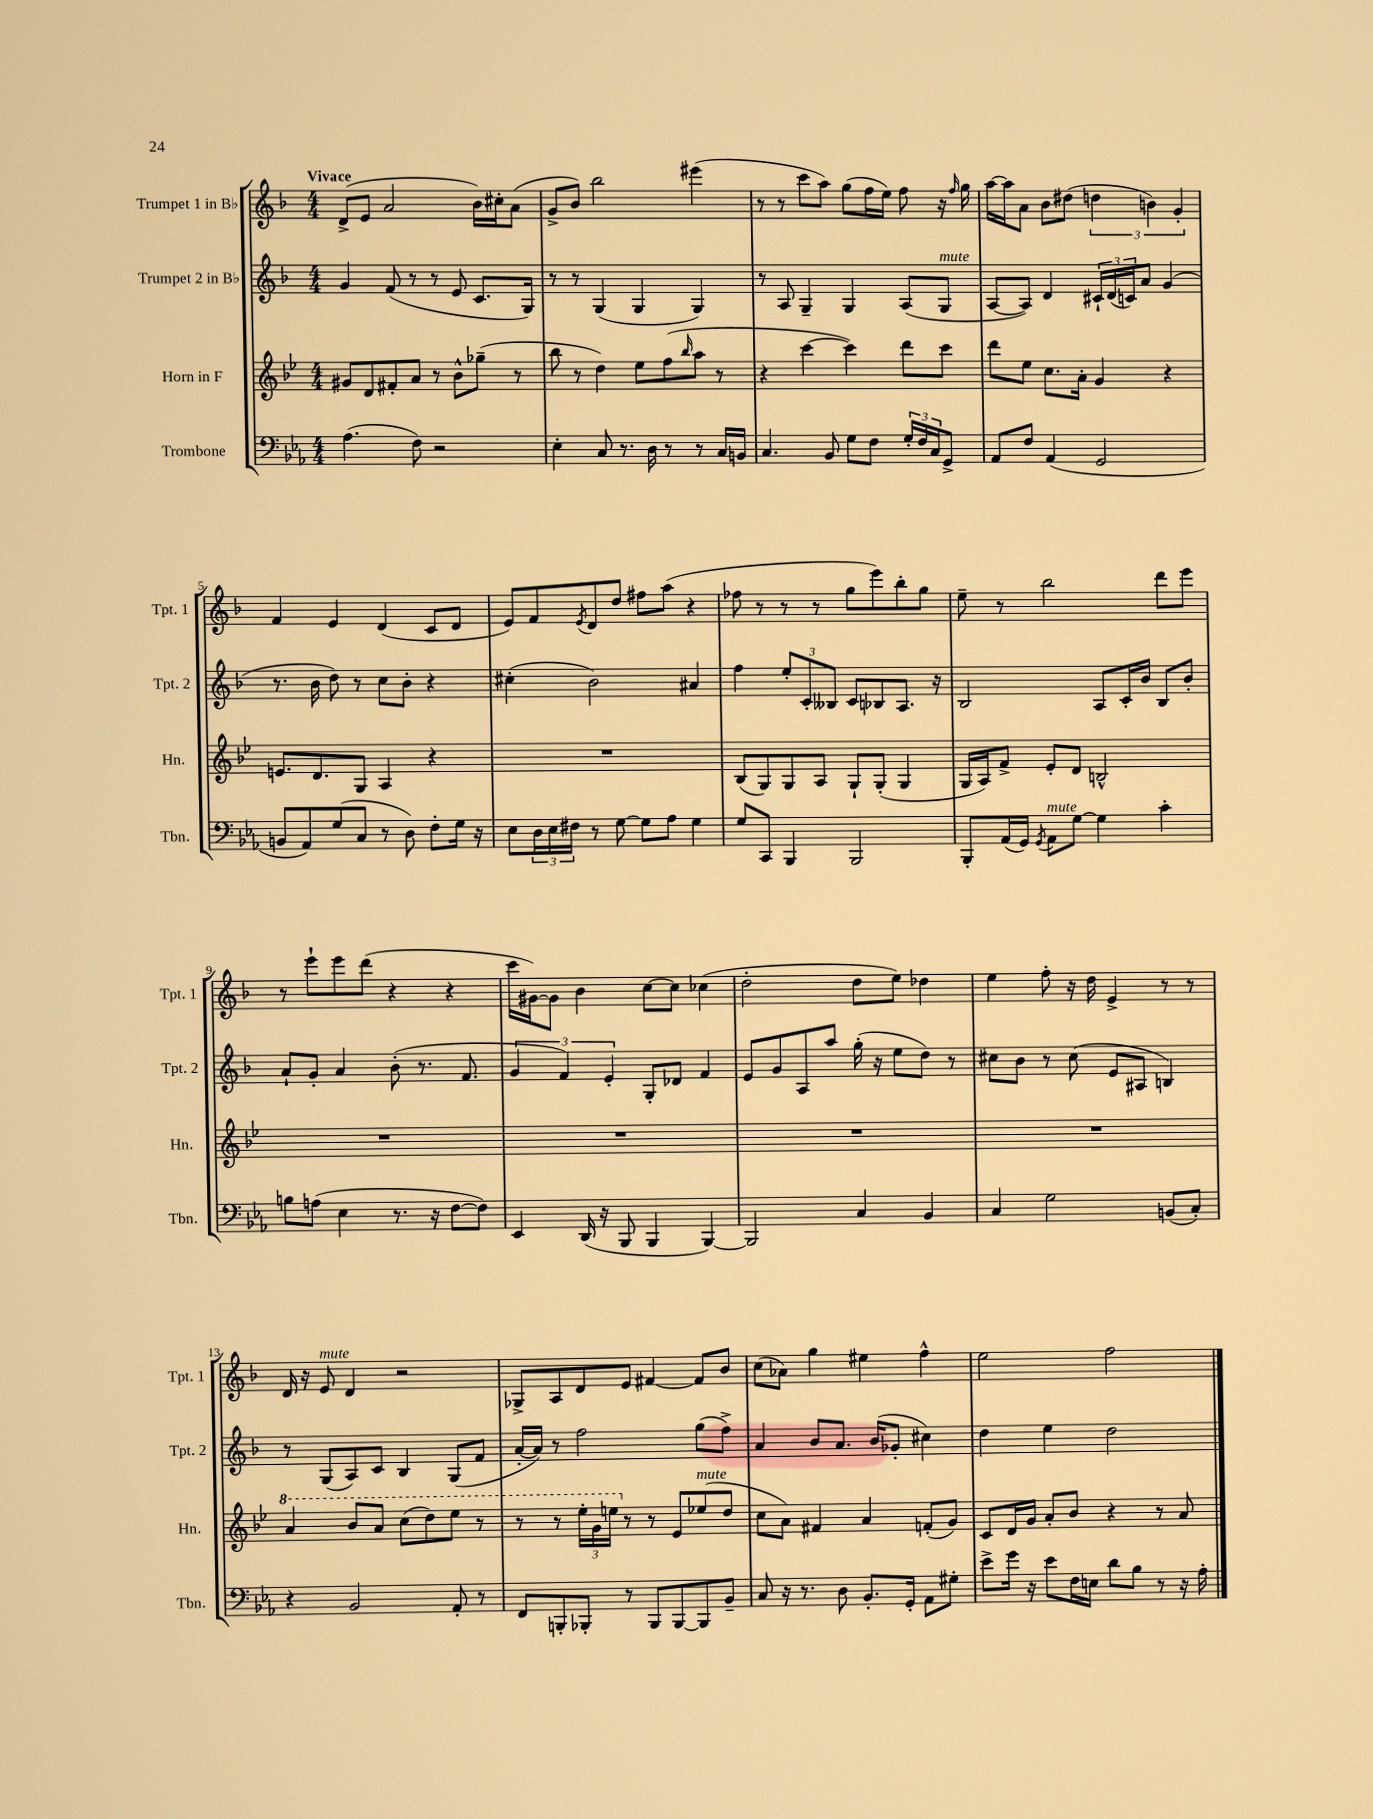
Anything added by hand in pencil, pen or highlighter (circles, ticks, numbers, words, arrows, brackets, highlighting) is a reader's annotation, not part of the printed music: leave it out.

**kern	**kern	**kern	**kern
*staff4	*staff3	*staff2	*staff1
*clefF4	*clefG2	*clefG2	*clefG2
*k[b-e-a-]	*k[b-e-]	*k[b-]	*k[b-]
*M4/4	*M4/4	*M4/4	*M4/4
(4.A-	8g#	4g	(8d^
.	8d	.	8e
.	8f#'	(8f	2a
8F)	8a	8r	.
2r	8r	8r	.
.	8b-^^	8e	.
.	(8gg-~	8.c	16b-)
.	.	.	16cc#'
.	8r	.	(8a
.	.	16G)	.
=	=	=	=
4E-'	8bb-	8r	8g^
.	8r	8r	8b-)
8C	4dd)	(4G	2bb-
8.r	.	.	.
.	8ee-	4G	.
16D	.	.	.
8r	(8ff	.	.
.	16qqbb-	.	.
8r	8aa	4G)	(4eee#
16C	8r	.	.
16BB	.	.	.
=	=	=	=
4.C	4r	8r	8r
.	.	8A	8r
.	[4ccc	4G~	8ccc
8BB-	.	.	8aa)
8G	4ccc])	4G	(8gg
8F	.	.	16ff
.	.	.	16ee)
24G'	8ddd	(8A	8ff
24F	.	.	.
24C	.	.	.
8GG^	8ccc	8G	16r
.	.	.	16qqff
.	.	.	16gg
=	=	=	=
8AA-	8ddd	[8A	[16aa
.	.	.	16aa]
8F	8ee-	8A])	8a
(4AA-	8.cc	4d	8b-
.	.	.	(8dd#
.	16a'	.	.
2GG	4g	24c#`	6dd
.	.	(24d	.
.	.	24c)	.
.	.	8a	.
.	.	.	6b)
.	4r	(4g	.
.	.	.	6g'
=	=	=	=
8BB	8.e	8.r	4f
8AA-)	.	.	.
.	8.d	16b-	.
(8G	.	8dd)	4e
8C	8G	8r	.
8r	4A	8cc	(4d
8D)	.	8b-'	.
8F'	4r	4r	8c
16G	.	.	8d
16r	.	.	.
=	=	=	=
8E-	1r	(4cc#'	8e)
24D	.	.	8f
24E-	.	.	.
24F#	.	.	.
.	.	.	8qe
8r	.	2b-)	8d
[8G	.	.	8dd
8G]	.	.	8ff#
8A-	.	.	(8aa
4G	.	4a#	4r
=	=	=	=
8G	(8B-	4ff	8ff-
8CC	8G)	.	8r
4BBB-	8G	12ee'	8r
.	.	12c'	.
.	8A	.	8r
.	.	12B--	.
2BBB-	8G`	8c	8gg
.	(8G'	8B-	8eee)
.	4G	8.A	8bb-'
.	.	.	8gg
.	.	16r	.
=	=	=	=
8BBB-'	16G	2B-	8ee~
.	16A)	.	.
(16AA-	8f^	.	8r
16GG)	.	.	.
8qGG	.	.	.
8AA-	8e-'	.	2bb-
[8G	8d	.	.
4G]	2B^^	8A	.
.	.	16c'	.
.	.	16b-	.
4c'	.	8B-	8ddd
.	.	8b-'	8eee
=	=	=	=
8B	1r	8a`	8r
(8A	.	8g'	8eee`
4E-	.	4a	8eee
.	.	.	(8ddd
8.r	.	(8b-'	4r
.	.	8.r	.
16r	.	.	.
[8F	.	.	4r
.	.	8.f	.
8F])	.	.	.
=	=	=	=
4EE-	1r	6g	16ccc
.	.	.	[16g#)
.	.	.	8g#]
.	.	6f)	.
(16DD	.	.	4b-
16r	.	.	.
.	.	6e'	.
8BBB-	.	.	.
4BBB-	.	8G'	[8cc
.	.	8d-	8cc]
[4BBB-)	.	4f	(4cc-
=	=	=	=
2BBB-]	1r	8e	2dd'
.	.	8g	.
.	.	8A	.
.	.	8aa	.
4C	.	(16gg'	8dd
.	.	16r	.
.	.	8ee	8ee)
4BB-	.	8dd)	4dd-
.	.	8r	.
=	=	=	=
4C	1r	8cc#	4ee
.	.	8b-	.
2G	.	8r	8ff'
.	.	(8cc#	16r
.	.	.	16dd
.	.	8e	4e^
.	.	8A#	.
(8BB	.	4B)	8r
8C')	.	.	8r
=	=	=	=
4r	4aa	8r	16d
.	.	.	16r
.	.	(8G	8e
2BB-	8bb-	8A)	4d
.	8aa	8c	.
.	(8ccc	4B-	2r
.	8ddd)	.	.
8AA-'	8eee-	(8G	.
8r	8r	8f	.
=	=	=	=
8FF	8r	[16a'	8G-^
.	.	16a])	.
8BBB'	8r	8r	8A
8BBB-'	24eee-'	2ff	8d
.	24gg	.	.
.	24eee	.	.
8r	8r	.	8e
8BBB-	8r	.	[4f#
[8BBB-	8e-	.	.
8BBB-]	(8ee-	(8gg	8f#]
8BB-~	8dd	8ff^)	8b-
=	=	=	=
8C	8cc	4a	(8cc
16r	8a)	.	8a-)
8.r	.	.	.
.	4f#	8b-	4gg
8D	.	8.a	.
8.BB-'	4a	.	4ee#
.	.	(16b-	.
.	.	8g-'	.
16GG'	.	.	.
8AA-	(8f'	4cc#)	4ff^^
8G#'	8g)	.	.
=	=	=	=
8e-^	8c	4dd	2ee
16g	16d	.	.
16r	16g	.	.
8e-	8a'	4ee	.
16F	8b-	.	.
16E	.	.	.
8d	4r	2dd	2ff
8B-	.	.	.
8r	8r	.	.
16r	8a	.	.
16A-'	.	.	.
==	==	==	==
*-	*-	*-	*-
